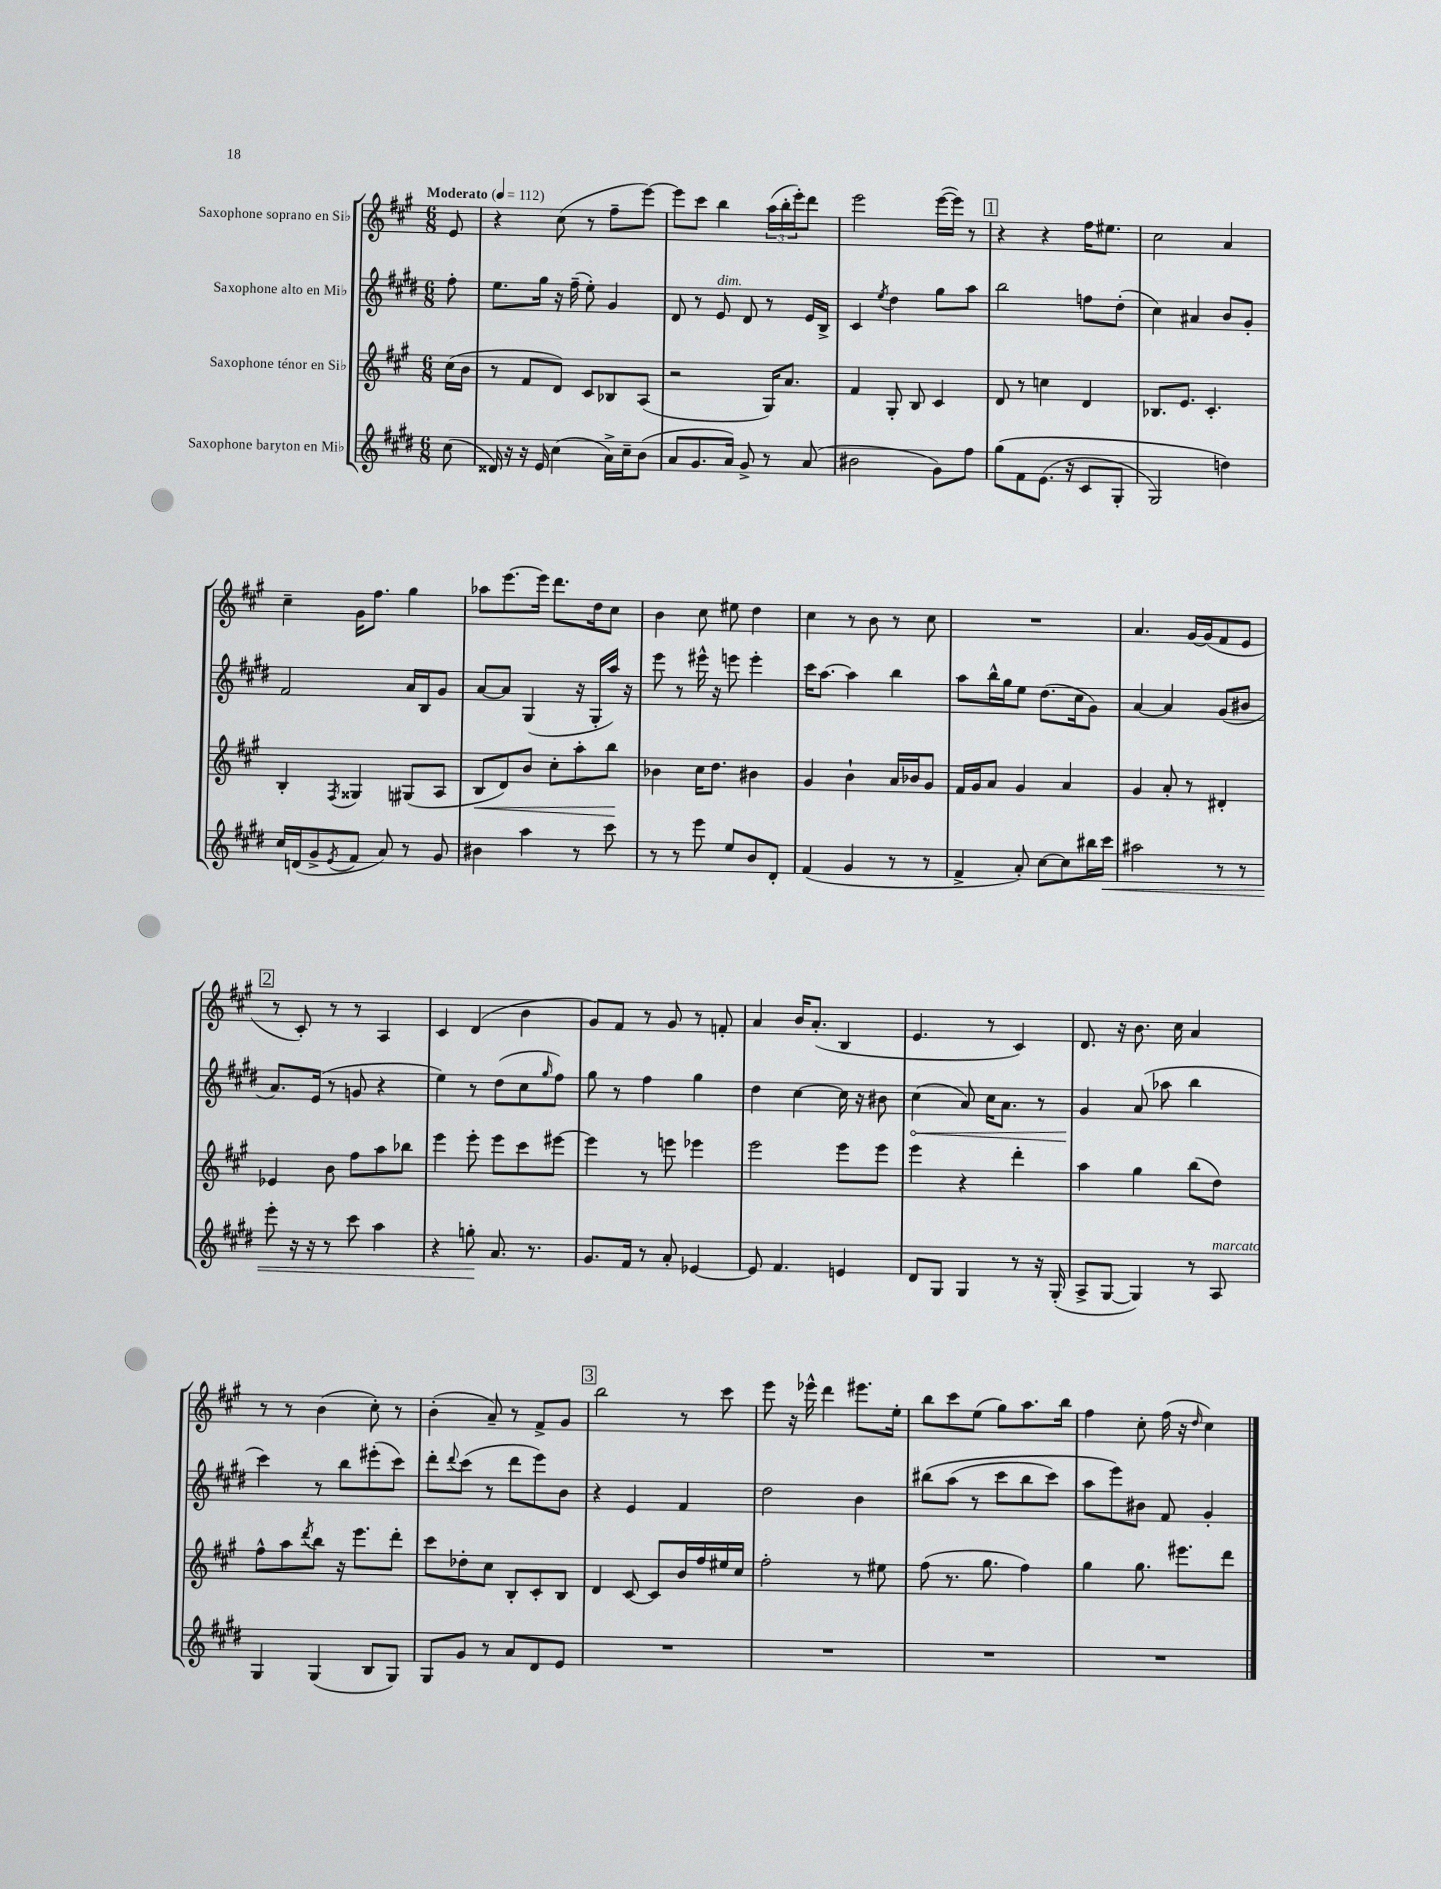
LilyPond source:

<<
\new StaffGroup <<
\new Staff = "s0" \with { instrumentName = "Saxophone soprano en Sib" } {
    \clef treble \key a \major \numericTimeSignature \time 6/8 \partial 8 \tempo "Moderato" 4 = 112
    e'8 |
    r4 cis''8( r8 fis''8-- e'''8~) |
    e'''8 cis'''8 b''4 \tuplet 3/2 { a''16( b''16-. e'''16-.) } d'''8 |
    e'''2 e'''16~( e'''16) r8 |
    \mark \markup { \box "1" } r4 r4 fis''16 eis''8. |
    cis''2 a'4 |
    cis''4-- gis'16 fis''8. gis''4 |
    aes''8 e'''8.~ e'''16 d'''8. d''16 cis''8 |
    b'4 cis''8 eis''8 d''4 |
    cis''4 r8 b'8 r8 cis''8 |
    R2. |
    a'4. gis'16~ gis'16( fis'8 e'8 |
    \mark \markup { \box "2" } r8 cis'8-.) r8 r8 a4 |
    cis'4 d'4( b'4 |
    gis'8) fis'8 r8 gis'8 r8 f'8-. |
    a'4 b'16 a'8.-.( b4 |
    e'4. r8 cis'4) |
    d'8. r16 b'8. cis''16 a'4 |
    r8 r8 b'4( cis''8-.) r8 |
    b'4-.( a'8--) r8 fis'8-> gis'8 |
    \mark \markup { \box "3" } b''2 r8 cis'''8 |
    e'''8 r16 ees'''16-^ d'''4 eis'''8. e''16-. |
    b''8 cis'''8 e''8( gis''8) a''8. b''16 |
    fis''4 cis''8-. fis''16( r16 \grace { d''16 } cis''4) \bar "|." |
}
\new Staff = "s1" \with { instrumentName = "Saxophone alto en Mib" } {
    \clef treble \key e \major \numericTimeSignature \time 6/8 \partial 8
    fis''8-. |
    e''8. gis''16 r16 fis''16--( e''8-.) gis'4 |
    dis'8 r8 e'8^\markup { \italic "dim." } dis'8 r8 e'16 b16-> |
    cis'4 \acciaccatura { e''8 } dis''4 gis''8 a''8 |
    \mark \markup { \box "1" } b''2 f''8 dis''8-.( |
    cis''4) ais'4 b'8 gis'8-. |
    fis'2 a'16 b16 gis'8 |
    a'8~ a'8 gis4( r16 gis16-. a''16) r16 |
    e'''8 r8 eis'''16-^ r16 e'''8 e'''4-. |
    cis'''16 a''8.~ a''4 b''4 |
    a''8 b''16-^ gis''16 e''8 dis''8.( cis''16 gis'8) |
    a'4~ a'4 gis'8( bis'8 |
    \mark \markup { \box "2" } a'8.) e'16( r8 g'8 r4 |
    e''4) r8 dis''8( cis''8 \grace { gis''16 } fis''8) |
    gis''8 r8 fis''4 gis''4 |
    dis''4 cis''4~ cis''16 r16 bis'8 |
    \once \override Hairpin.circled-tip = ##t cis''4\<( a'8) cis''16 a'8. r8 |
    gis'4\! a'8( aes''8 b''4 |
    cis'''4) r8 b''8 eis'''8-.( cis'''8) |
    dis'''8-. \appoggiatura { dis'''8 } cis'''8( r8 dis'''8 e'''8) b'8 |
    \mark \markup { \box "3" } r4 e'4 fis'4 |
    dis''2 b'4 |
    bis''8\( a''8( r8 cis'''8 bis''8 cis'''8) |
    a''8 e'''8\) bis'8 fis'8 gis'4-. \bar "|." |
}
\new Staff = "s2" \with { instrumentName = "Saxophone ténor en Sib" } {
    \clef treble \key a \major \numericTimeSignature \time 6/8 \partial 8
    cis''16( b'16 |
    r8 fis'8 d'8) cis'8 bes8 a8( |
    r2 gis16) a'8. |
    fis'4 gis8-. b8 cis'4 |
    \mark \markup { \box "1" } d'8 r8 c''4 d'4 |
    bes8. e'8. cis'4.-. |
    b4-. \acciaccatura { fis8 } gisis4 gis8( a8 |
    b8\< d'8) b'8 cis''8-. a''8-. b''8\! |
    bes'4 cis''16 d''8. bis'4 |
    gis'4 b'4-! a'16 bes'16 gis'8 |
    fis'16 gis'16 a'8 gis'4 a'4 |
    gis'4 a'8-. r8 dis'4-. |
    \mark \markup { \box "2" } ees'4 b'8 fis''8 a''8 bes''8 |
    e'''4 e'''8-. e'''8 cis'''8 eis'''8~ |
    eis'''4 r8 e'''8 ees'''4 |
    e'''2 e'''8 e'''8 |
    e'''4 r4 d'''4-. |
    a''4 gis''4 b''8( d''8) |
    fis''8-^ a''8 \acciaccatura { d'''8 } b''8 r16 e'''8. d'''8-. |
    cis'''8 des''8-. cis''8 b8-. cis'8-. b8 |
    \mark \markup { \box "3" } d'4 cis'8~ cis'8 b'16 fis''16 eis''16 cis''16 |
    fis''2-. r8 eis''8 |
    fis''8( r8. gis''8. fis''4) |
    gis''4 gis''8. eis'''8. d'''8 \bar "|." |
}
\new Staff = "s3" \with { instrumentName = "Saxophone baryton en Mib" } {
    \clef treble \key e \major \numericTimeSignature \time 6/8 \partial 8
    cis''8( |
    disis'16) r16 r16 e'16 cis''4( a'16->) cis''16-- b'8( |
    a'8 gis'8. a'16) gis'8-> r8 a'8( |
    bis'2 gis'8) fis''8 |
    \mark \markup { \box "1" } gis''8\( fis'8 e'8.( r16 cis'8 gis8-. |
    gis2) d''4\) |
    cis''16 d'16( gis'8-> \acciaccatura { e'8 } fis'8 a'8) r8 gis'8 |
    bis'4 a''4 r8 cis'''8 |
    r8 r8 e'''8 e''8 b'8 dis'8-. |
    fis'4( gis'4 r8 r8 |
    fis'4-> a'8-.) cis''8~ cis''8 bis''16 cis'''16\< |
    ais''2 r8 r8 |
    \mark \markup { \box "2" } e'''8-. r16 r16 r8 cis'''8 a''4 |
    r4 g''8-.\! a'8. r8. |
    gis'8. fis'16 r8 a'8-. ees'4~ |
    ees'8 fis'4. e'4 |
    dis'8 gis8 gis4 r8 r16 gis16-.( |
    a8-> gis8~ gis4) r8 a8^\markup { \italic "marcato" } |
    gis4 gis4( b8 gis8) |
    gis8 gis'8 r8 a'8 dis'8 e'8 |
    \mark \markup { \box "3" } R2. |
    R2. |
    R2. |
    R2. \bar "|." |
}
>>
>>
\layout { \context { \Score \remove "Bar_number_engraver" } }
